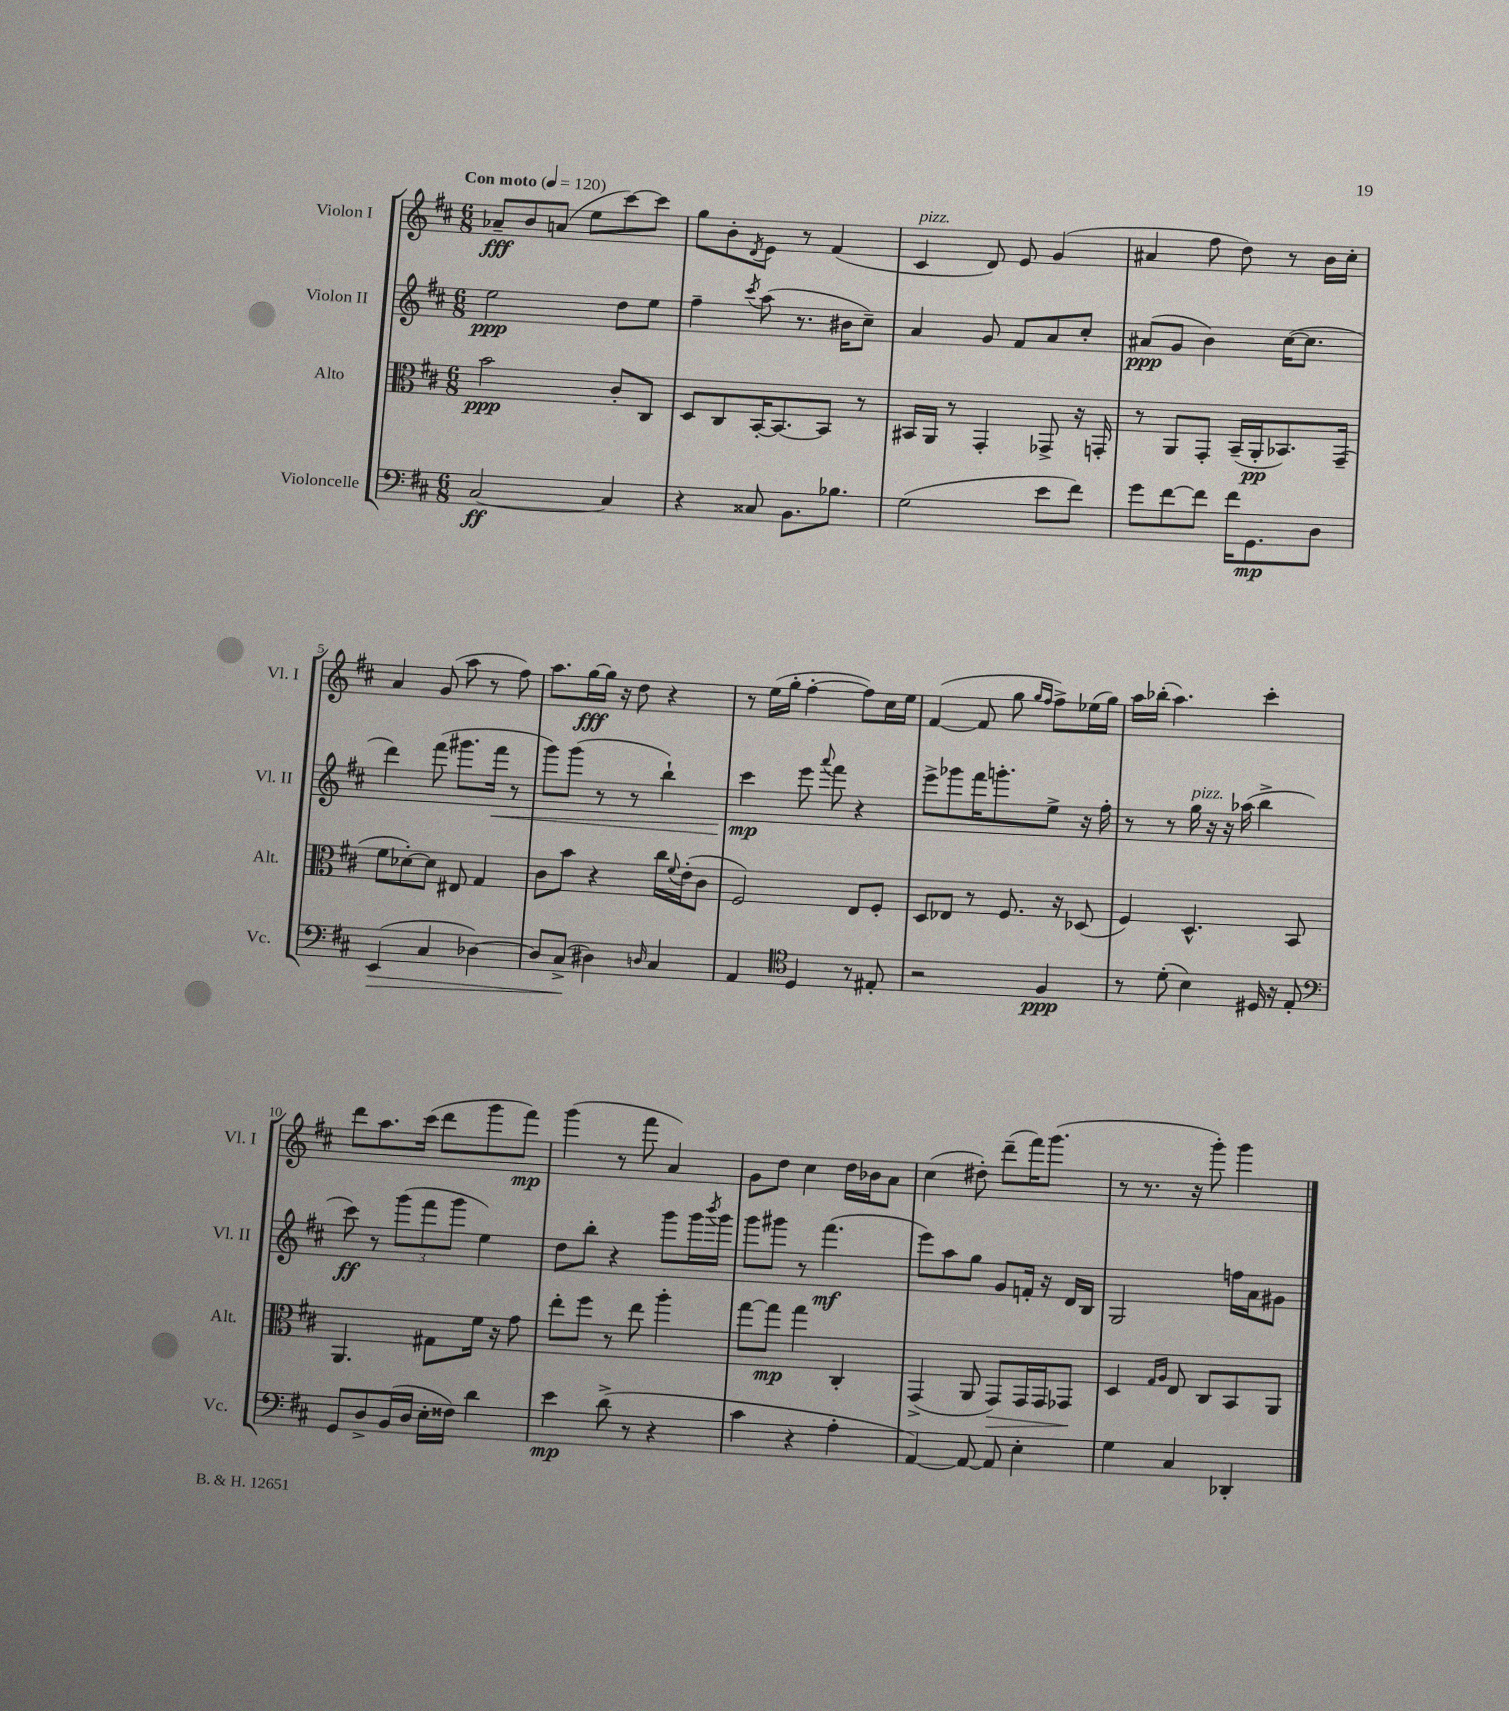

**kern	**kern	**kern	**kern
*staff4	*staff3	*staff2	*staff1
*clefF4	*clefC3	*clefG2	*clefG2
*k[f#c#]	*k[f#c#]	*k[f#c#]	*k[f#c#]
*M6/8	*M6/8	*M6/8	*M6/8
*MM120	*MM120	*MM120	*MM120
[2C#	2b	2ee	8a-~
.	.	.	8b
.	.	.	(8a
.	.	.	8ee
4C#]	8c#'	8dd	[8ccc#)
.	8C#	8ee	8ccc#]
=	=	=	=
4r	8D	4ff#~	8gg
.	8C#	.	8b'
.	.	8qccc#	8qd
8C##	[16BB'	(8aa	8e
.	8.BB_	.	.
8.BB	.	8.r	8r
.	8BB]	.	(4f#
8.B-	.	16b#	.
.	8r	8cc#~)	.
=	=	=	=
(2G	16BB#	4a	4c#
.	16AA	.	.
.	8r	.	.
.	4GG'	8g	8d)
.	.	8f#	8e
8e	8GG-^	8a	(4g
8f#)	16r	8cc#'	.
.	16GG'	.	.
=	=	=	=
8g	8r	(8a#	4a#
[8f#	8AA	8g	.
8f#]	8GG'	4b)	8ff#
16f#	(16BB~	.	8dd)
8.GG	16AA'	.	.
.	8.BB-)	([16cc#	8r
.	.	8.cc#]	.
8D	.	.	16b
.	(16GG~	.	16cc#'
=	=	=	=
(4EE	8f#	4ddd)	4a
.	[8d-')	.	.
4C#	8d-]	(8fff#	(8g
.	8E#	8.ggg#	8aa
[4D-)	4G	.	8r
.	.	16fff#	.
.	.	8r	8ff#)
=	=	=	=
8D-]	8c#	8ggg)	8.aa
(8C#^	8b	(8ggg	.
.	.	.	[16gg
4D#)	4r	8r	16gg]
.	.	.	16r
.	.	8r	8dd
16qqD	.	.	.
4C#	16cc#	4bb`)	4r
.	8qqf#	.	.
.	(16e'	.	.
.	8c#	.	.
=	=	=	=
4AA	2F#)	4ccc#	8r
.	.	.	(16ee
.	.	.	16gg'
*clefC4	*	*	*
4D	.	8eee	[4ff#'
.	.	8qqaaa	.
.	.	8fff#	.
8r	8E	4r	8ff#])
8E#'	8F#'	.	16cc#
.	.	.	16ee
=	=	=	=
2r	8D	8eee^	([4f#
.	8E-	8ggg-	.
.	8r	16fff#	8f#]
.	.	8.ggg'	.
.	8.F#	.	8gg
.	.	.	16qqgg
.	.	.	16qqff#
4F#	.	8ee^	8ff#^)
.	16r	.	.
.	(8D-	16r	(16ee-
.	.	16ff#'	16gg)
=	=	=	=
8r	4F#)	8r	16aa
.	.	.	(16bb-'
(8d'	.	8r	4.aa)
4B)	4.D^^	16gg	.
.	.	16r	.
.	.	16r	.
.	.	(16aa-	.
16D#	.	4bb^	4ccc#'
16r	.	.	.
8E'	8BB	.	.
=	=	=	=
*clefF4	*	*	*
8GG	4.AA	8ccc#)	8ddd
8D^	.	8r	8.aa
(16BB	.	(12ggg	.
16D	.	.	(16ccc#
.	.	12fff#	.
16E'	8G#	.	8ddd
.	.	12ggg	.
16F##)	.	.	.
4d	16f#	4ee)	8ggg
.	16r	.	.
.	8g	.	8fff#)
=	=	=	=
4e	8ee'	8dd	(4ggg
.	8ff#	8bb'	.
(8d^	8r	4r	8r
8r	8ee	.	8fff#
4r	4aa'	8ggg	4a)
.	.	16ggg	.
.	.	8qbbb	.
.	.	16ggg	.
=	=	=	=
4c#	[8gg	8ggg	8g
.	8gg]	8ggg#	8dd
4r	4gg	8r	4cc#
.	.	(4.fff#	.
4A'	4C#'	.	16dd
.	.	.	16b-
.	.	.	8a
=	=	=	=
[4AA)	(4GG^	8eee)	(4cc#
.	.	8aa	.
8AA_	8AA	8gg	8dd#')
8AA]	8GG)	8g	(8ddd~
4E'	16GG	16f'	16fff#)
.	16GG	16r	(8.ggg
.	8GG-	16d	.
.	.	16B	.
=	=	=	=
4G	4D	2G	8r
.	.	.	8.r
.	16qqG	.	.
.	16qqA	.	.
4C#	8E	.	.
.	.	.	16r
.	8C#	.	8ggg')
4DD-'	8BB	16ff	4ggg
.	.	16a	.
.	8AA	8g#	.
==	==	==	==
*-	*-	*-	*-
